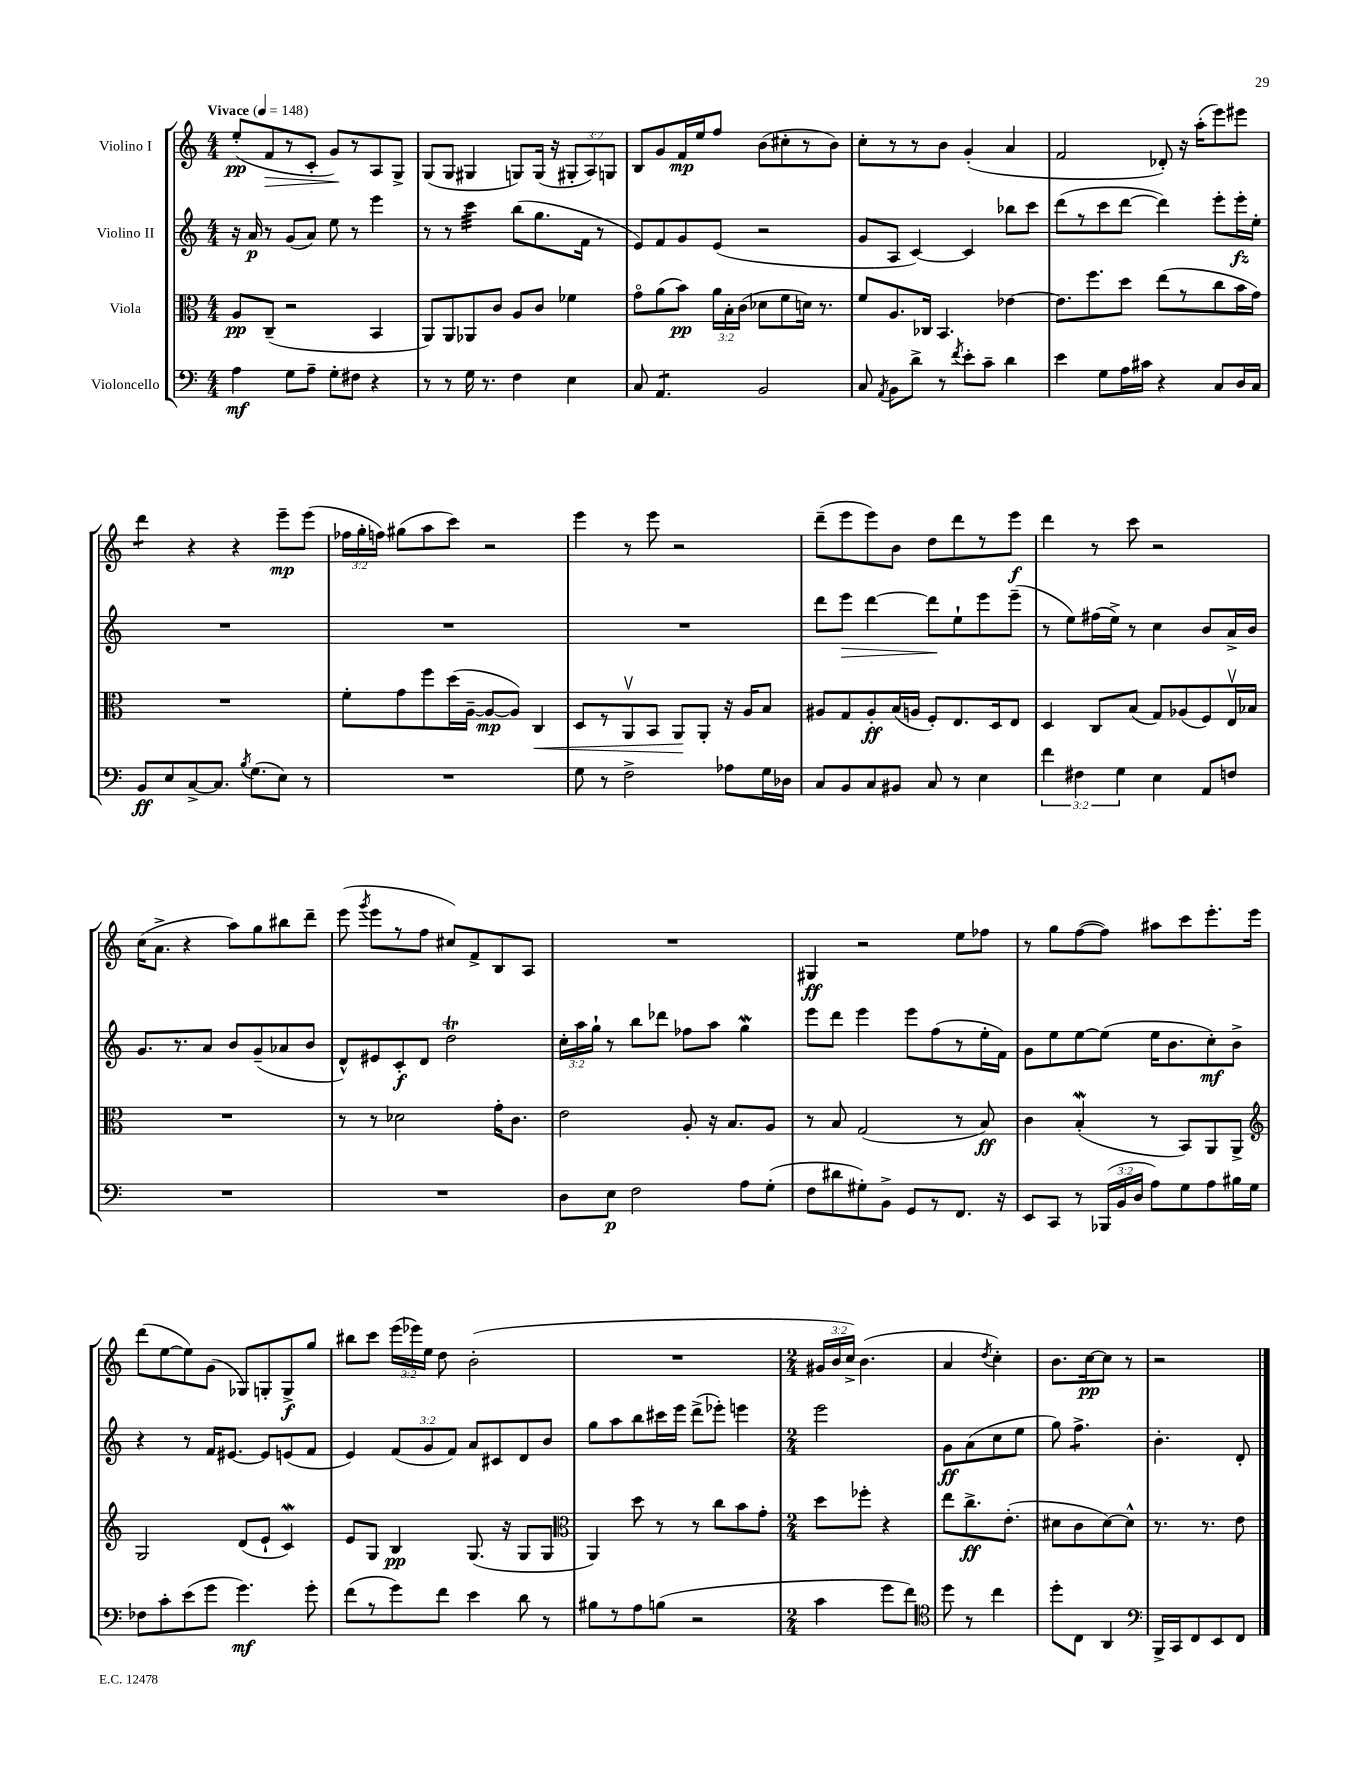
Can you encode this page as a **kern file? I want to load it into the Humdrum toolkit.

**kern	**kern	**kern	**kern
*staff4	*staff3	*staff2	*staff1
*clefF4	*clefC3	*clefG2	*clefG2
*k[]	*k[]	*k[]	*k[]
*M4/4	*M4/4	*M4/4	*M4/4
*MM148	*MM148	*MM148	*MM148
4A\	8A/L	16r	(8ee'/L
.	.	16a/	.
.	(8C~/J	8r	8f/
8G\L	2r	(8g/L	8r
8A~\J	.	8a/J)	8c'/J
8G'\L	.	8ee\	8g/L)
8F#\J	.	8r	8r
4r	4BB/	4eee\	8A/
.	.	.	8G^/J
=	=	=	=
8r	8AA/L)	8r	(8G/L
8r	8AA/	8r	8G/J
16G\	8AA-/	4ccc\	4G#/
8.r	.	.	.
.	8c/J	.	.
4F\	8A/L	(8bb\L	8G/L)
.	8c/J	8.gg\	(16G/Jk
.	.	.	16r
4E\	4f-\	.	12G#'/L
.	.	16f\Jk	.
.	.	.	12A/)
.	.	8r	.
.	.	.	12G/J
=	=	=	=
8C/	8go\L	8e/L)	8B/L
4.AA/	(8a\	8f/	8g/
.	8b\J)	8g/	16f/L
.	.	.	16ee/J
.	24a\LL	(8e/J	8ff/J
.	24B'\	.	.
.	(24c\JJ	.	.
2BB/	8d-\L	2r	(8b\L
.	8f\	.	8cc#'\
.	16d\Jk)	.	8r
.	8.r	.	.
.	.	.	8b\J)
=	=	=	=
8C/	8f/L	8g/L	8cc'\L
8qAA/	.	.	.
8BB\L	8.A/	8A/J	8r
8d^\J	.	[4c/)	8r
.	16C-/Jk	.	.
8r	4.BB/	.	8b\J
8qf/	.	.	.
8e'\L	.	4c/]	(4g'/
8c~\J	.	.	.
4d\	[4e-\	8bb-\L	4a/
.	.	8ccc\J	.
=	=	=	=
4e\	8.e-\]L	(8ddd\L	2f/
.	.	8r	.
.	8.ff\	.	.
8G\L	.	8ccc\	.
16A\L	8dd\J	[8ddd\J	.
16c#\JJ	.	.	.
4r	(8ee\L	4ddd\])	8d-'/)
.	8r	.	16r
.	.	.	(16aa'\LK
8C/L	8cc\	8eee'\L	8eee\)
16D/L	16b\L	16eee'\L	8eee#\J
16C/JJ	16g\JJ)	16ee'\JJ	.
=	=	=	=
8BB/L	1r	1r	4ddd\
8E/	.	.	.
[8C^/	.	.	4r
8.C/]J	.	.	.
.	.	.	4r
8qB/	.	.	.
(8.G\L	.	.	.
8E\J)	.	.	8eee~\L
8r	.	.	(8eee\J
=	=	=	=
1r	8f'\L	1r	24ff-\LL
.	.	.	24gg'\
.	.	.	24ff\JJ)
.	8g\	.	(8gg#\L
.	8ff\	.	8aa\
.	(16dd\L	.	8ccc\J)
.	[16A~\JJ	.	.
.	8A/_L	.	2r
.	8A/]J)	.	.
.	4C/	.	.
=	=	=	=
8G\	8D/L	1r	4eee\
8r	8r	.	.
2F^\	8AAv/	.	8r
.	8BB/J	.	8eee\
.	8AA/L	.	2r
.	8AA'/J	.	.
8A-\L	16r	.	.
.	16A/LK	.	.
16G\L	8B/J	.	.
16D-\JJ	.	.	.
=	=	=	=
8C/L	8A#/L	8ddd\L	(8ddd~\L
8BB/	8G/	8eee\J	8eee\
8C/	8A#'/	[4ddd\	8eee\)
8BB#/J	(16B/L	.	8b\J
.	16A/JJ	.	.
8C/	8F'/L)	8ddd\]L	8dd\L
8r	8.E/	8ee`\	8ddd\
4E\	.	8eee\	8r
.	16D/k	.	.
.	8E/J	(8eee~\J	8eee\J
=	=	=	=
6f\	4D/	8r	4ddd\
.	.	8ee\L)	.
6F#\	.	.	.
.	8C/L	(16ff#\L	8r
.	.	16ee^\JJ)	.
6G\	.	.	.
.	(8B/J	8r	8ccc\
4E\	8G/L)	4cc\	2r
.	(8A-/	.	.
8AA/L	8F/)	8b/L	.
8F/J	16Ev/L	16a^/L	.
.	16B-/JJ	16b/JJ	.
=	=	=	=
1r	1r	8.g/L	(16cc\LK
.	.	.	8.a^\J
.	.	8.r	.
.	.	.	4r
.	.	8a/J	.
.	.	8b/L	8aa\L)
.	.	(8g~/	8gg\
.	.	8a-/	8bb#\
.	.	8b/J	8ddd~\J
=	=	=	=
1r	8r	8d^^/L)	(8eee\
.	.	.	8qggg/
.	8r	8e#/	8eee\L
.	2d-\	8c'/	8r
.	.	8d/J	8ff\J
.	.	2dd\	8cc#/L)
.	.	.	8f^/
.	16g'\LK	.	8B/
.	8.c\J	.	.
.	.	.	8A/J
=	=	=	=
8D\L	2e\	24cc'\LL	1r
.	.	24aa\	.
.	.	24gg`\JJ	.
8E\J	.	8r	.
2F\	.	8bb\L	.
.	.	8ddd-\J	.
.	8A'/	8ff-\L	.
.	16r	8aa\J	.
.	8.B/L	.	.
8A\L	.	4gg\	.
(8G'\J	8A/J	.	.
=	=	=	=
8F\L	8r	8eee\L	4G#/
8d#\	8B/	8ddd\J	.
8G#'\)	(2G/	4eee\	2r
8BB^\J	.	.	.
8GG/L	.	8eee\L	.
8r	.	(8ff\	.
8.FF/J	8r	8r	8ee\L
.	8B/)	16ee'\L	8ff-\J
16r	.	16f\JJ)	.
=	=	=	=
8EE/L	4c\	8g\L	8r
8CC/J	.	8ee\	8gg\L
8r	(4B'/	[8ee\	([8ff\
(24BBB-/LL	.	(8ee\]J	8ff\]J)
24BB/	.	.	.
24D/JJ	.	.	.
8A\L)	8r	16ee\LK	8aa#\L
.	.	8.b\	.
8G\	8BB/L)	.	8ccc\
8A\	8AA/	8cc'\)	8.eee'\
16B#\L	8AA^/J	8b^\J	.
16G\JJ	.	.	16eee\Jk
=	=	=	=
*	*clefG2	*	*
8F-\L	2G/	4r	(8ddd\L
8c'\	.	.	[8ee\
(8e\	.	8r	8ee\])
8g\J	.	16f/LK	(8g\J
.	.	[8.e#/J	.
4.g\)	(8d/L	.	8G-/L)
.	8e`/J	8e#/]L	8G'/
.	4c/)	(8e/	8G^/
8g'\	.	8f/J	8gg/J
=	=	=	=
(8f\L	8e/L	4e/)	8bb#\L
8r	8G/J	.	8ccc\J
8g\)	4B/	(12f/L	(24eee\LL
.	.	.	24eee-\)
.	.	12g/	24ee\JJ
8f\J	.	.	8dd\
.	.	12f/J)	.
4e\	(8.G/	8a/L	(2b'\
.	.	8c#/	.
.	16r	.	.
8d\	8G/L	8d/	.
8r	8G/J	8b/J	.
=	=	=	=
*	*clefC3	*	*
8B#\L	4AA/)	8gg\L	1r
8r	.	8aa\	.
8A\	8dd\	8bb\	.
(8B\J	8r	16ccc#\L	.
.	.	16eee\JJ	.
2r	8r	(8ddd^\L	.
.	8cc\L	8eee-'\J)	.
.	8b\	4eee\	.
.	8g'\J	.	.
=	=	=	=
*M2/4	*M2/4	*M2/4	*M2/4
4c\	8dd\L	2eee\	24g#/LL
.	.	.	24b/
.	.	.	24cc^/JJ)
.	8ff-'\J	.	(4.b\
8g\L	4r	.	.
8f\J)	.	.	.
=	=	=	=
*clefC4	*	*	*
8dd\	8ee\L	8g\L	4a/
8r	8.cc^\	(8a\	.
.	.	.	8qdd/
4cc\	.	8cc\	4cc'\)
.	(8.e'\J	.	.
.	.	8ee\J	.
=	=	=	=
8dd'\L	8d#\L	8gg\)	8.b\L
8C\J	8c\	4.ff^\	.
.	.	.	[16cc\k
4AA/	[8d#\)	.	8cc\]J
.	8d#^^\]J	.	8r
=	=	=	=
*clefF4	*	*	*
16BBB^/LL	8.r	4.b'\	2r
16CC/J	.	.	.
8FF/	.	.	.
.	8.r	.	.
8EE/	.	.	.
8FF/J	8e\	8d'/	.
==	==	==	==
*-	*-	*-	*-
